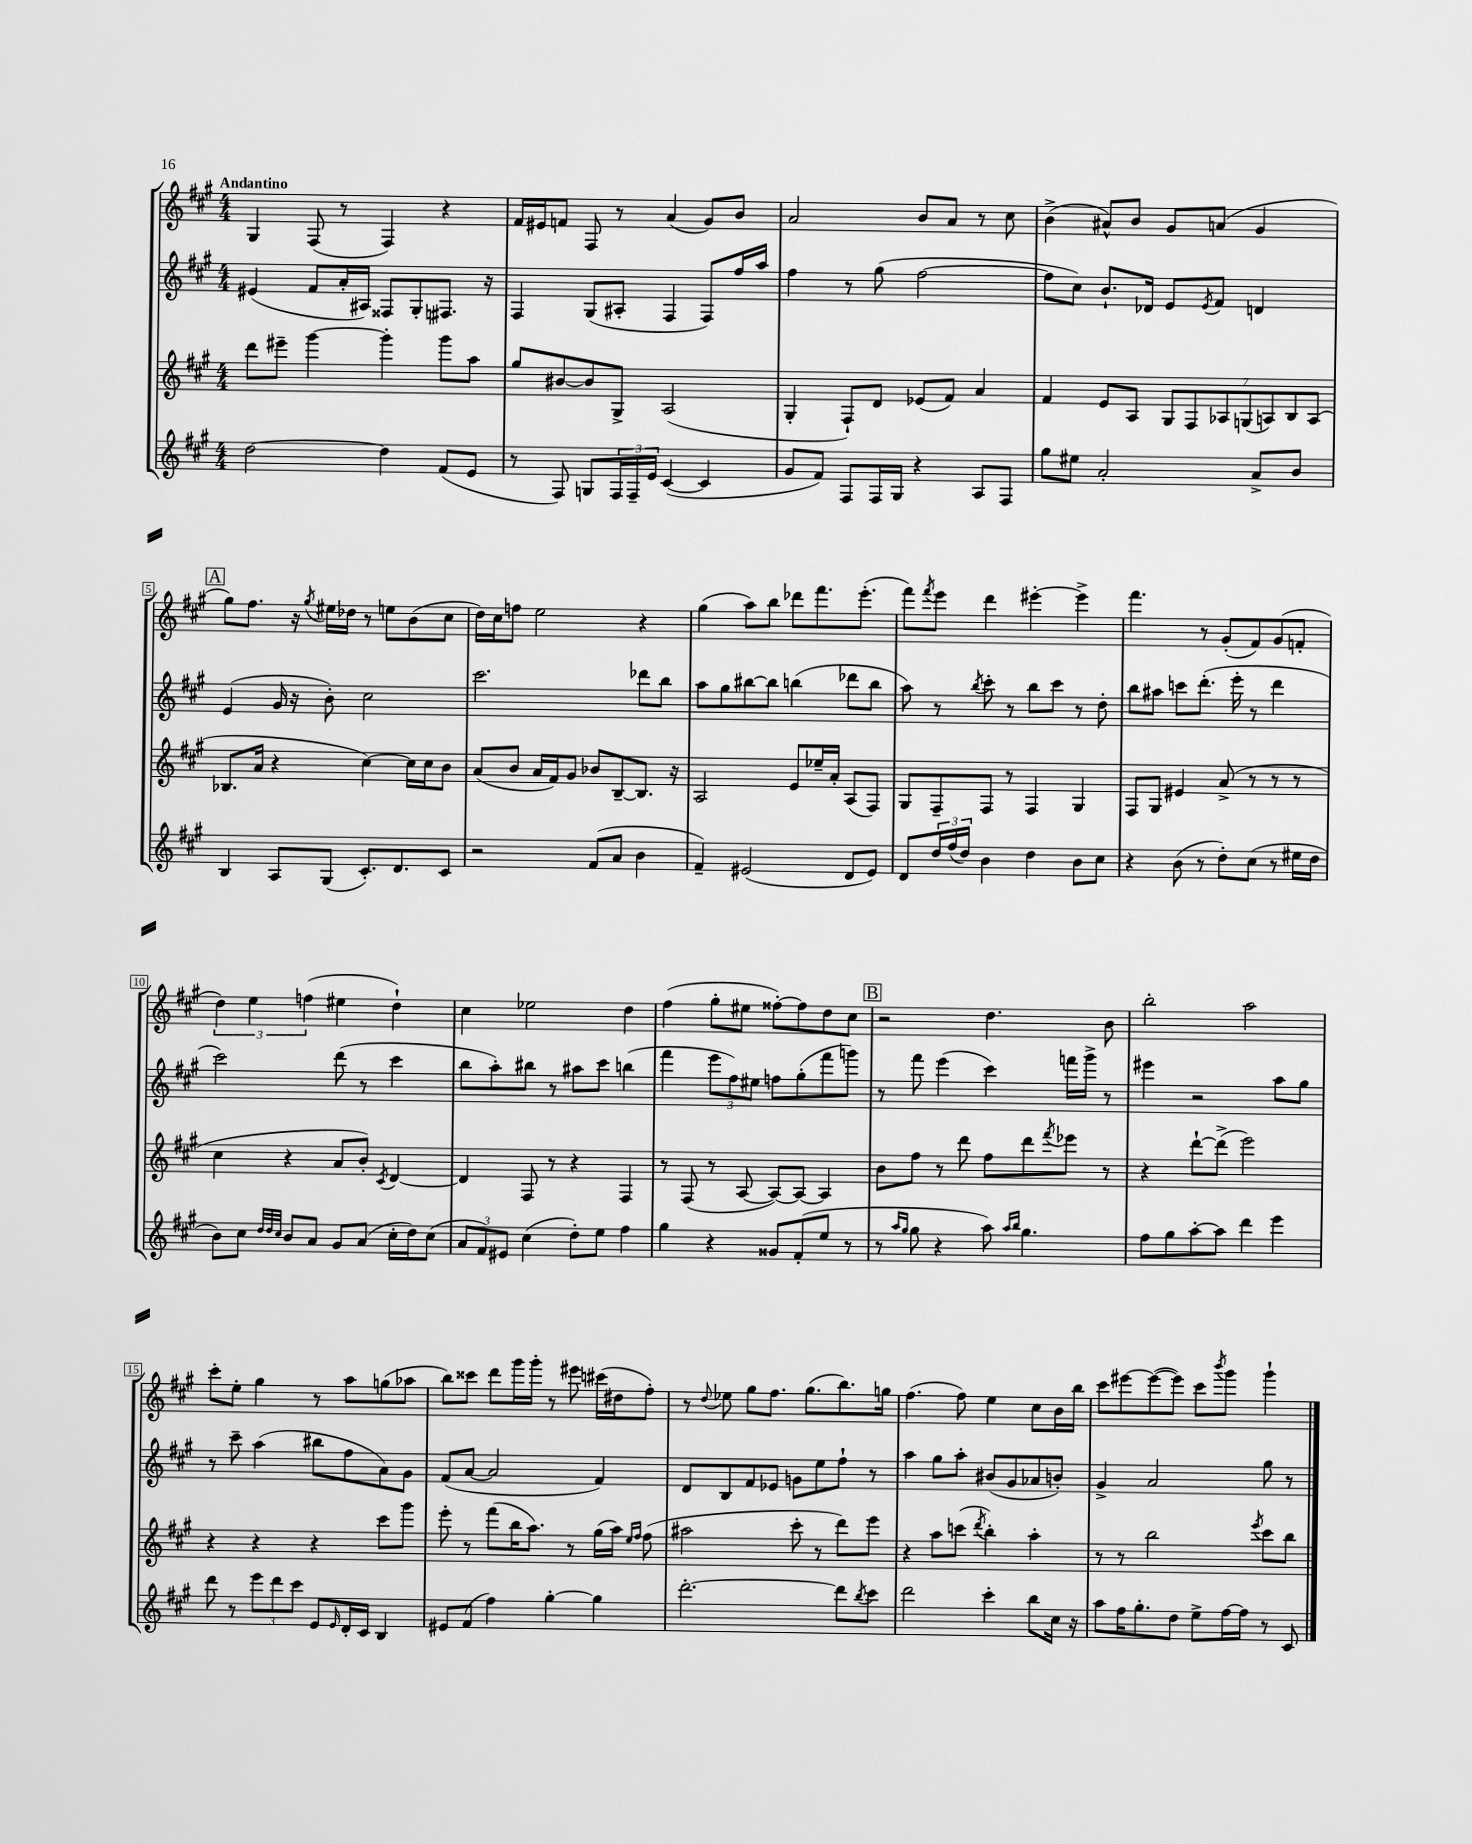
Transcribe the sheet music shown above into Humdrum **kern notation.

**kern	**kern	**kern	**kern
*staff4	*staff3	*staff2	*staff1
*clefG2	*clefG2	*clefG2	*clefG2
*k[f#c#g#]	*k[f#c#g#]	*k[f#c#g#]	*k[f#c#g#]
*M4/4	*M4/4	*M4/4	*M4/4
[2dd	8ddd	(4e#	4G#
.	8eee#~	.	.
.	[4ggg#	8f#	(8F#
.	.	16a'	8r
.	.	16A#)	.
4dd]	4ggg#']	8F##	4F#)
.	.	8G#'	.
(8f#	8ggg#	8.F#	4r
8e	8aa	.	.
.	.	16r	.
=	=	=	=
8r	8gg#	4F#	16f#
.	.	.	16e#
8F#)	[8b#	.	8f
8G	8b#]	(8G#	8F#
24F#	8G#^	8A#'	8r
24F#~	.	.	.
24e	.	.	.
([4c#	(2A	4F#	(4a
4c#]	.	8F#)	8g#)
.	.	16ff#	8b
.	.	16aa	.
=	=	=	=
8g#	4G#'	4ff#	2a
8f#)	.	.	.
8F#	8F#`)	8r	.
16F#	8d	(8gg#	.
16G#	.	.	.
4r	(8e-	[2ff#	8b
.	8f#)	.	8a
8A	4a	.	8r
8F#	.	.	8cc#
=	=	=	=
8gg#	4f#	8ff#]	(4b^
8ee#	.	8cc#)	.
2a'	8e	8.b`	8a#^^)
.	8A	.	8b
.	.	16d-	.
.	14G#	8e	8g#
.	14F#	.	.
.	.	8qe	.
.	.	8f#	(8a
.	14A-	.	.
.	(14G	.	.
8a^	.	4d	4g#
.	14A)	.	.
.	14B	.	.
8b	.	.	.
.	(14A	.	.
=	=	=	=
4B	8.B-	(4e	8gg#)
.	.	.	8.ff#
.	16a	.	.
8A	4r	16g#	.
.	.	16r	16r
.	.	.	8qgg#
(8G#	.	8b')	16ee#
.	.	.	16dd-
8.c#')	[4cc#)	2cc#	8r
.	.	.	8ee
8.d	.	.	.
.	16cc#]	.	(8b
.	16cc#	.	.
8c#	8b	.	8cc#
=	=	=	=
2r	(8a	2.ccc#	16dd)
.	.	.	16cc#
.	8b	.	8ff
.	16a	.	2ee
.	16f#)	.	.
.	8g#	.	.
(8f#	8b-	.	.
8a	[8B~	.	.
4b	8.B]	8ddd-	4r
.	.	8bb	.
.	16r	.	.
=	=	=	=
4f#~)	2A	8aa	(4gg#
.	.	8gg#	.
(2e#	.	[8bb#	8aa)
.	.	8bb#]	8bb
.	8e	(4bb	8ddd-
.	16ee-~	.	8.fff#
.	16a'	.	.
8d	(8A	8ddd-	.
.	.	.	(8.eee'
8e#)	8F#)	8bb	.
=	=	=	=
8d	8G#	8aa)	8fff#)
.	.	.	8qfff#
24dd	8F#~	8r	8eee
(24ff#	.	.	.
24dd)	.	.	.
.	.	8qbb	.
4b	8F#	8ccc#'	4ddd
.	8r	8r	.
4dd	4F#	8bb	[4eee#'
.	.	8ccc#	.
8b	4G#	8r	4eee#^]
8cc#	.	8dd'	.
=	=	=	=
4r	8F#	8bb	4.fff#
.	8G#	8aa#	.
(8b	4e#	8ccc	.
8r	.	(8.ddd'	8r
8dd')	(8a^	.	(8g#'
.	.	16eee'	.
(8cc#	8r	8r	8f#)
8r	8r	4ddd	(8g#
16ee#	8r	.	8f'
16dd	.	.	.
=	=	=	=
8b)	4cc#	2ccc#)	6dd)
8cc#	.	.	.
.	.	.	6ee
32qqdd	.	.	.
32qqdd	.	.	.
32qqcc#	.	.	.
8b	4r	.	.
.	.	.	(6ff
8a	.	.	.
8g#	8a	(8ddd	4ee#
(8a	8b')	8r	.
.	8qc#	.	.
16cc#'	[4d	4ccc#	4dd`)
16dd)	.	.	.
(8cc#	.	.	.
=	=	=	=
12a	4d]	8bb	4cc#
12f#)	.	.	.
.	.	8aa')	.
12e#	.	.	.
(4cc#	8F#	8bb#	2ee-
.	8r	8r	.
8dd')	4r	8aa#	.
8ee	.	8ccc#	.
4ff#	4F#	(4bb	4dd
=	=	=	=
4gg#	8r	4fff#	(4ff#
.	(8F#	.	.
4r	8r	12eee	8gg#'
.	.	12ff#)	.
.	[8A	.	8ee#
.	.	12ee#	.
8g##	8A_)	8ff	[8ff##')
(8f#'	8A_	(8gg#'	8ff##]
8ee	4A]	8fff#	8dd
8r	.	8ggg)	8cc#
=	=	=	=
8r	8b	8r	2r
16qqaa	.	.	.
16qqgg#	.	.	.
8gg#	8ff#	8fff#	.
4r	8r	(4eee	.
.	8ddd	.	.
8aa)	8ff#	4ccc#)	4.dd
16qqaa	.	.	.
16qqbb	.	.	.
4.gg#	8ddd	.	.
.	8qfff#	.	.
.	8eee-	16fff	.
.	.	16ggg#^	.
.	8r	8r	8b
=	=	=	=
8ff#	4r	4eee#	2bb'
8gg#	.	.	.
[8aa'	[8ddd`	2r	.
8aa]	(8ddd^]	.	.
4ddd	2eee)	.	2aa
4eee	.	8aa	.
.	.	8gg#	.
=	=	=	=
8ddd	4r	8r	8ccc#'
8r	.	8ccc#~	8ee'
12eee	4r	(4aa	4gg#
12ddd	.	.	.
12ccc#	.	.	.
8e	4r	8bb#	8r
16qqe	.	.	.
16d'	.	8ff#	8aa
16c#	.	.	.
4B	8ccc#	8a)	(8gg
.	8ggg#	8g#	8aa-
=	=	=	=
8e#	8eee'	(8f#	8bb)
(8f#	8r	[8a	8ccc##
4ff#)	(8fff#	2a]	8ddd
.	16bb	.	16ggg#
.	8.aa)	.	16ggg#'
[4gg#'	.	.	8r
.	8r	.	8eee#
4gg#]	(16gg#	4f#)	(16ccc#
.	16aa)	.	16dd#
.	16qqee	.	.
.	16qqff#	.	.
.	(8ff#	.	8ff#')
=	=	=	=
[2.ddd'	2aa#	8d	8r
.	.	.	8qqdd
.	.	8B	8ee-
.	.	8f#	8gg#
.	.	8e-	8.ff#
.	8ccc#'	8g	.
.	.	.	(8.gg#
.	8r	8ee	.
8ddd]	8ddd)	8ff#`	8.bb)
8qbb	.	.	.
8ccc#	8eee	8r	.
.	.	.	16gg
=	=	=	=
2ddd	4r	4aa	(4.ff#
.	8aa	8gg#	.
.	(8ccc	8aa'	8ff#)
.	8qddd	.	.
4ccc#'	4bb')	(8b#	4ee
.	.	8g#	.
8bb	4aa'	8a-	8cc#
16cc#	.	8b')	16b
16r	.	.	16bb
=	=	=	=
8aa	8r	4g#^	8ccc#
16ff#	8r	.	[8eee#
8.gg#'	.	.	.
.	2bb	2a	(8eee#_
8dd	.	.	8eee#])
8ee^	.	.	8ccc#
.	.	.	8qbbb
[16ff#	.	.	8ggg#
16ff#]	.	.	.
.	8qeee	.	.
8r	8ccc#	8gg#	4ggg#`
8c#	8bb	8r	.
==	==	==	==
*-	*-	*-	*-
